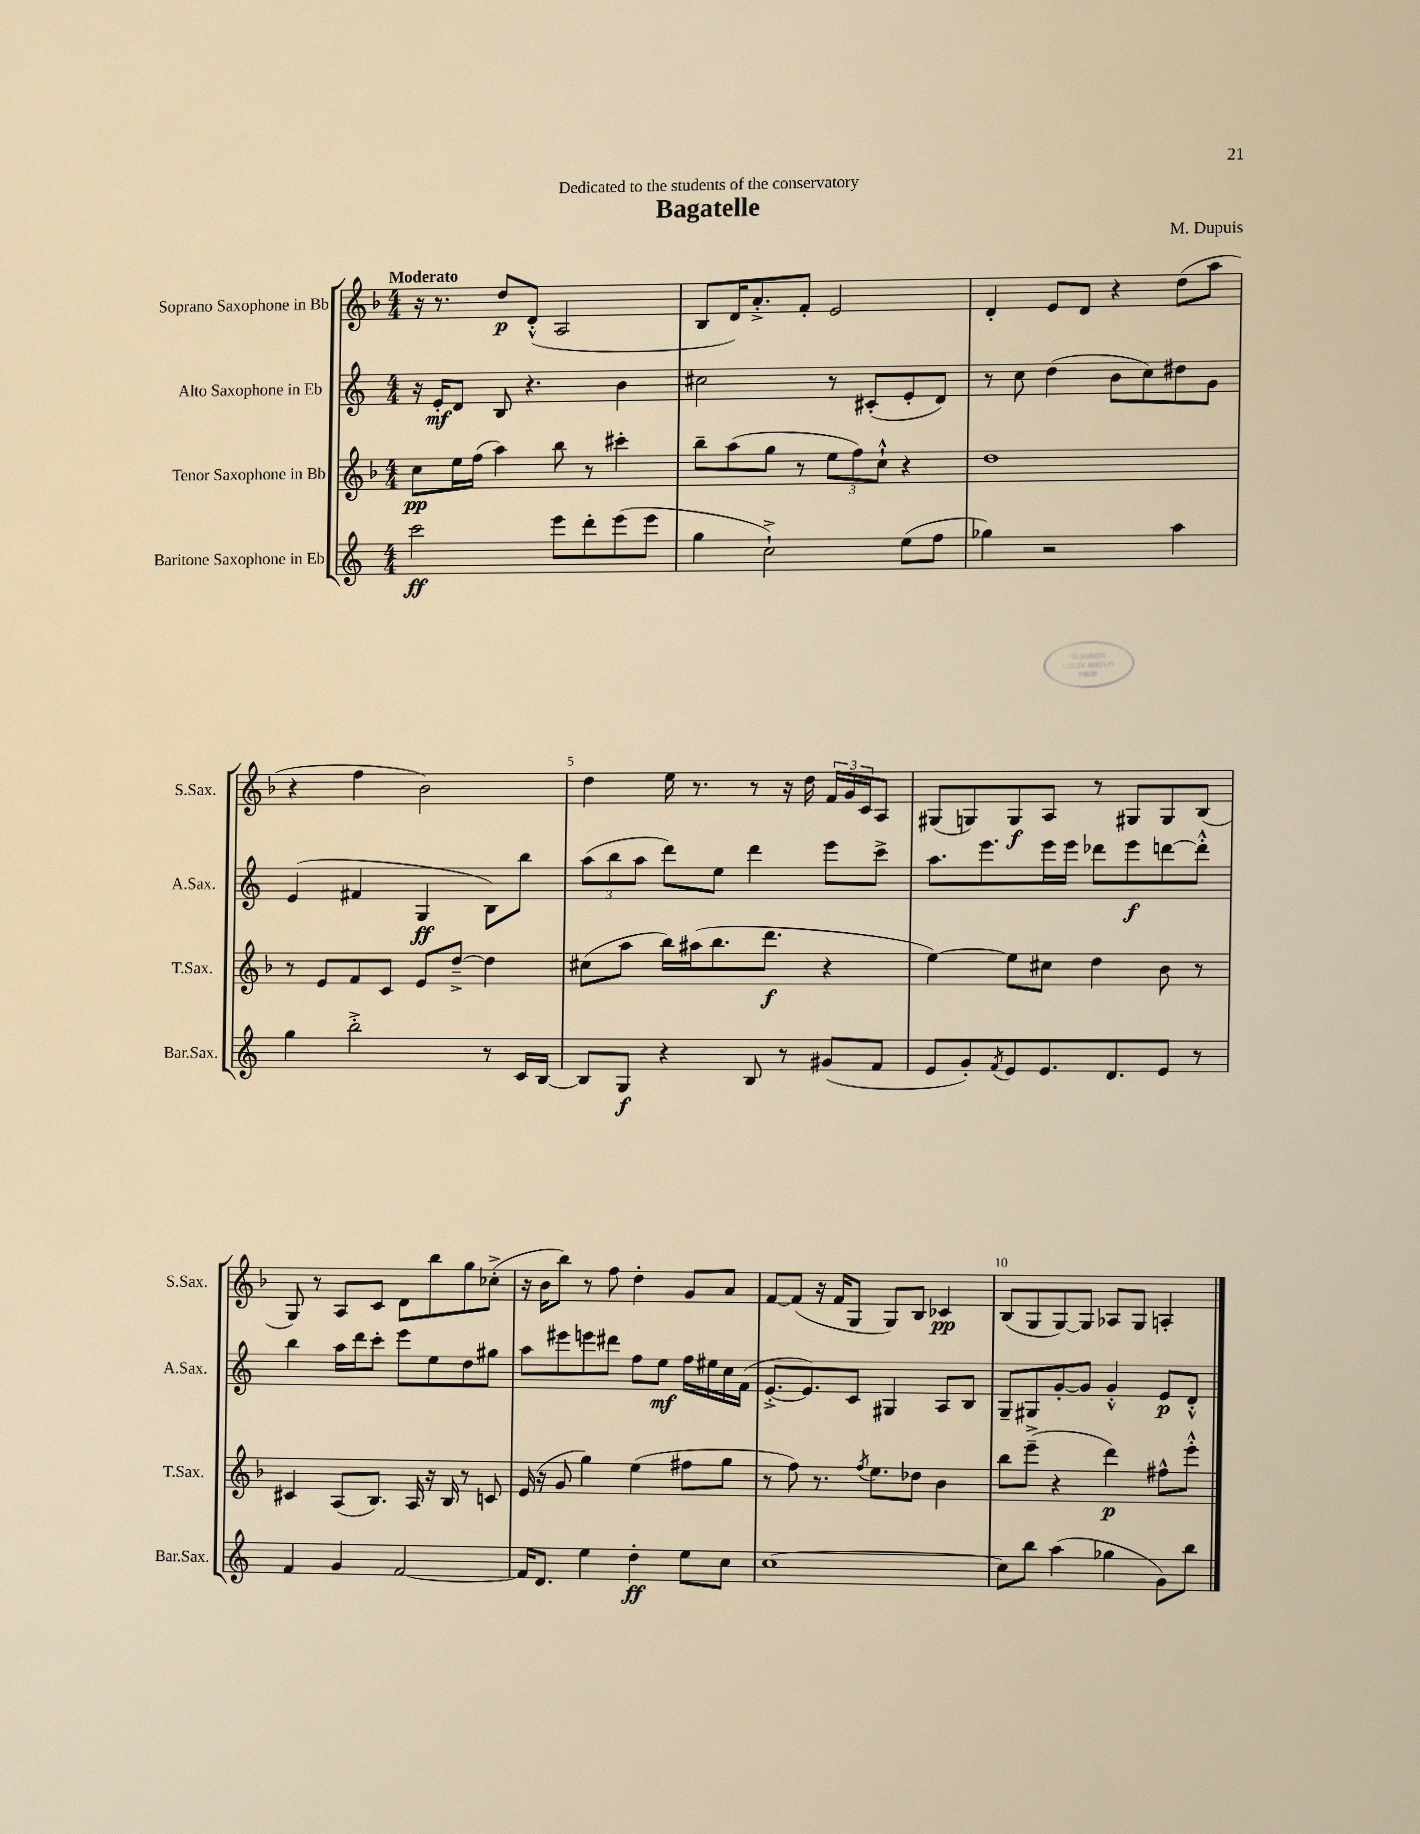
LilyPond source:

\header { title = "Bagatelle" composer = "M. Dupuis" dedication = "Dedicated to the students of the conservatory" }
<<
\new StaffGroup <<
\new Staff = "s0" \with { instrumentName = "Soprano Saxophone in Bb" shortInstrumentName = "S.Sax." } {
    \clef treble \key f \major \numericTimeSignature \time 4/4 \tempo "Moderato"
    r16 r8. d''8\p d'8-.-^( a2 |
    bes8 d'16) a'8.-.-> f'8-. e'2 |
    d'4-. e'8 d'8 r4 d''8( a''8 |
    r4 f''4 bes'2) |
    d''4 e''16 r8. r8 r16 d''16 \tuplet 3/2 { f'16 g'16 c'16 } a8 |
    gis8( g8) g8\f a8 r8 gis8 gis8 bes8( |
    g8) r8 a8 c'8 d'8 bes''8 g''8 ces''8-.->( |
    r16 bes'16 bes''8) r8 f''8 d''4-. g'8 a'8 |
    f'8~ f'8( r16 f'16 g8 g8) bes8 ces'4\pp |
    bes8( g8 g8~) g8 aes8 g8 a4-. \bar "|." |
}
\new Staff = "s1" \with { instrumentName = "Alto Saxophone in Eb" shortInstrumentName = "A.Sax." } {
    \clef treble \key c \major \numericTimeSignature \time 4/4
    r16 e'16-.\mf d'8 b8 r4. b'4 |
    cis''2 r8 cis'8-.( e'8-. d'8) |
    r8 c''8 d''4( b'8 c''8) dis''8 g'8 |
    e'4( fis'4 g4\ff b8) b''8 |
    \tuplet 3/2 { a''8( b''8 a''8 } d'''8) e''8 d'''4 e'''8 c'''8-> |
    a''8. e'''8. e'''16 e'''16 des'''8 e'''8\f d'''8~ d'''8-.-^ |
    b''4 a''16 d'''16 c'''8-. e'''8 e''8 d''8 gis''8 |
    a''8 eis'''8 e'''8 dis'''8 f''8 e''8\mf f''16 eis''16 c''16 f'16( |
    e'8.~-.-> e'8.) c'8 gis4 a8 b8 |
    g8-- gis8 g'8~-. g'8 g'4-.-^ e'8\p d'8-.-^ \bar "|." |
}
\new Staff = "s2" \with { instrumentName = "Tenor Saxophone in Bb" shortInstrumentName = "T.Sax." } {
    \clef treble \key f \major \numericTimeSignature \time 4/4
    c''8\pp e''16 f''16( a''4) bes''8 r8 cis'''4-. |
    bes''8-- a''8( g''8 r8 \tuplet 3/2 { e''8 f''8) c''8-!-^ } r4 |
    d''1 |
    r8 e'8 f'8 c'8 e'8 d''8~---> d''4 |
    cis''8( a''8 bes''16) ais''16( bes''8. d'''8.\f r4 |
    e''4~) e''8 cis''8 d''4 bes'8 r8 |
    cis'4 a8( bes8.) a16 r16 bes16 r8 c'8 |
    e'16( r16 g'8 g''4) e''4( fis''8 g''8 |
    r8 f''8) r8. \acciaccatura { f''8 } e''8. des''8 bes'4 |
    bes''8 e'''8--->( r4 d'''4\p) fis''8-^ e'''8-.-^ \bar "|." |
}
\new Staff = "s3" \with { instrumentName = "Baritone Saxophone in Eb" shortInstrumentName = "Bar.Sax." } {
    \clef treble \key c \major \numericTimeSignature \time 4/4
    c'''2\ff e'''8 d'''8-. e'''8( e'''8 |
    g''4 c''2-!->) e''8( f''8 |
    ges''4) r2 a''4 |
    g''4 b''2-.-> r8 c'16 b16~ |
    b8 g8\f r4 b8 r8 gis'8( f'8 |
    e'8 g'8-.) \acciaccatura { f'8 } e'8 e'8. d'8. e'8 r8 |
    f'4 g'4 f'2~ |
    f'16 d'8. e''4 d''4-.\ff e''8 c''8 |
    c''1~ |
    c''8 b''8 a''4( ges''4 g'8) b''8 \bar "|." |
}
>>
>>
\layout { \context { \Score \override BarNumber.break-visibility = ##(#f #t #t) barNumberVisibility = #(every-nth-bar-number-visible 5) } }
